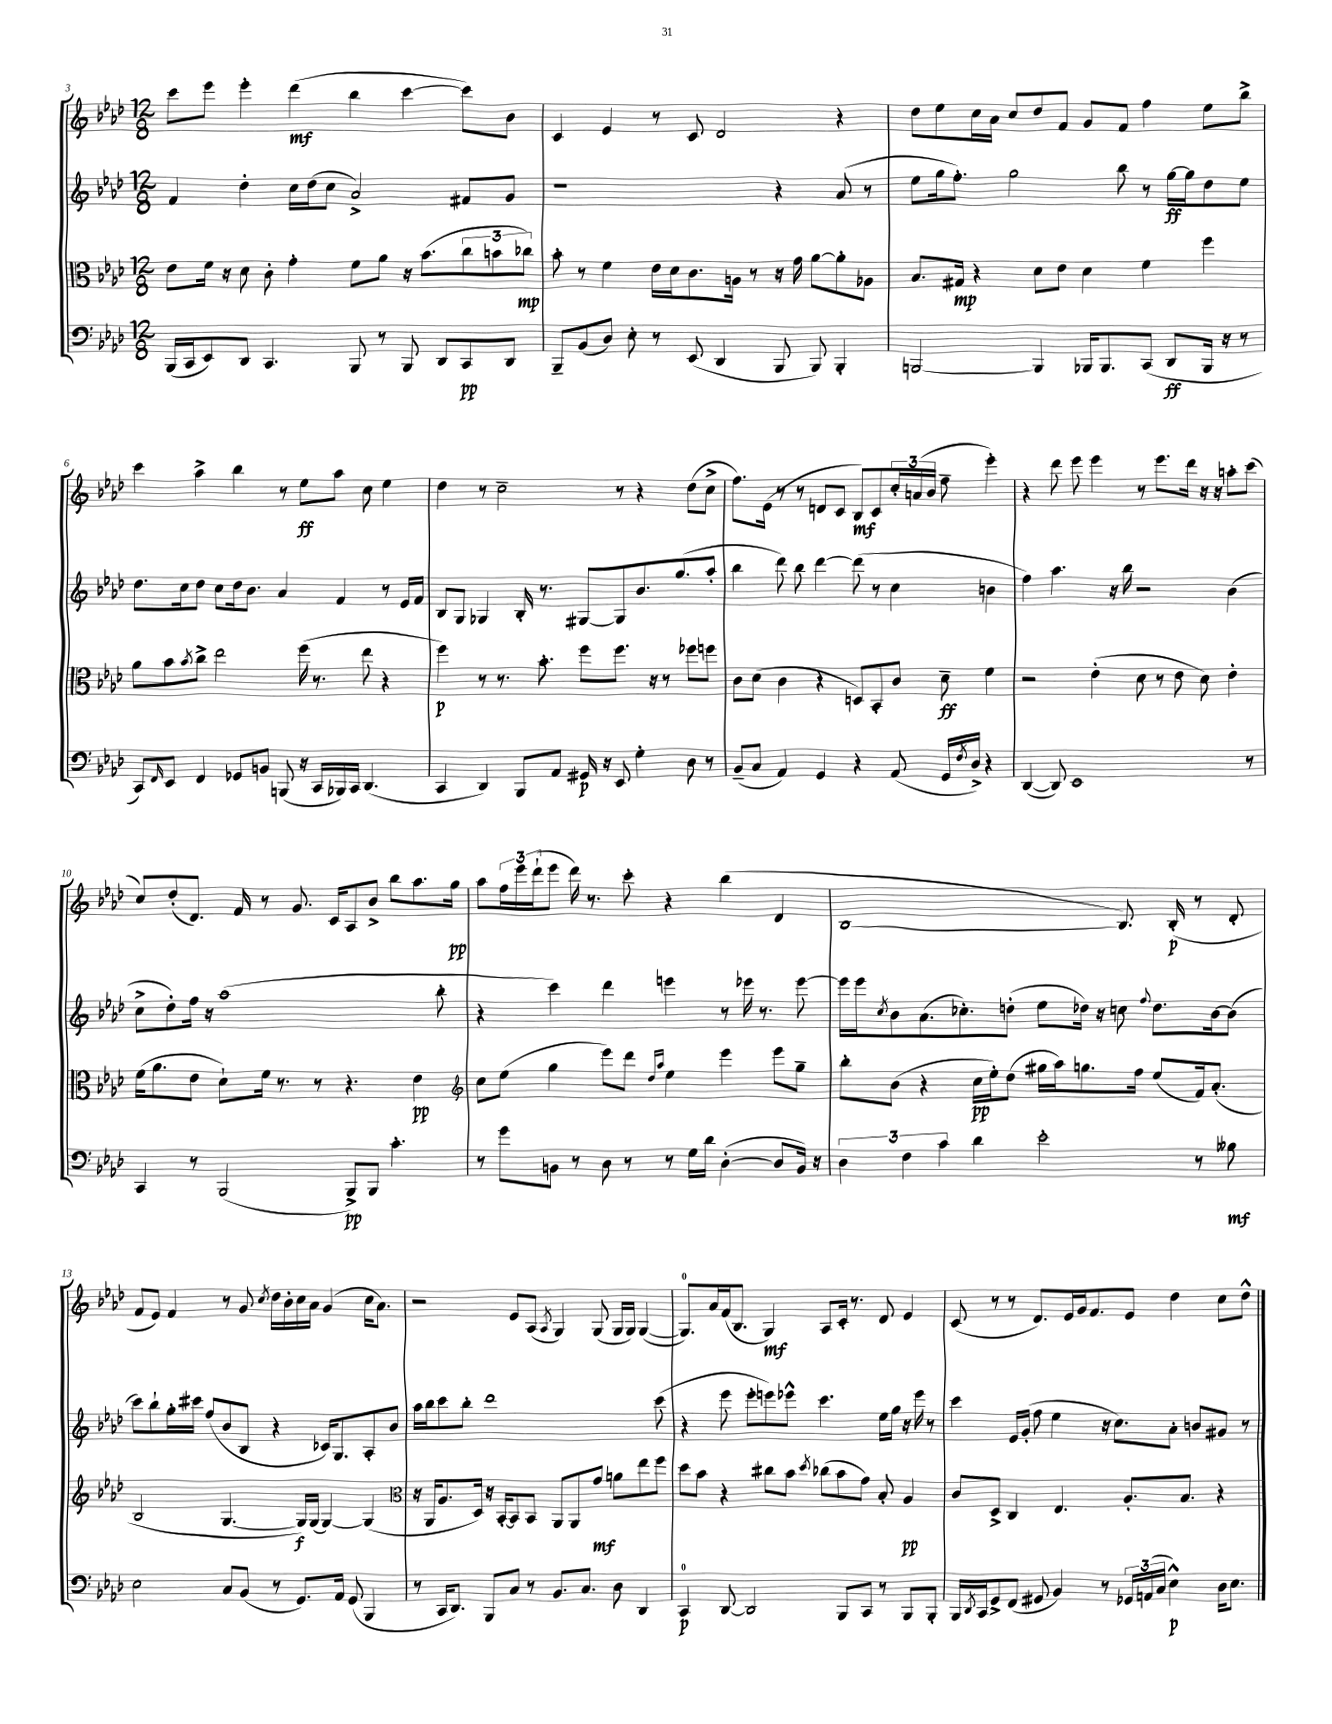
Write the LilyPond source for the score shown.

<<
\new StaffGroup <<
\new Staff = "s0" {
    \clef treble \key aes \major \numericTimeSignature \time 12/8
    c'''8 ees'''8 ees'''4-. des'''4\mf( bes''4 c'''4~ c'''8) bes'8 |
    c'4 ees'4 r8 c'8 des'2 r4 |
    des''8 ees''8 c''16 aes'16 c''8 des''8 f'8 g'8 f'8 f''4 ees''8 bes''8-> |
    c'''4 aes''4-> bes''4 r8 ees''8\ff aes''8 c''8 ees''4 |
    des''4 r8 c''2-- r8 r4 des''8( c''8-> |
    f''8.) ees'16( r8 r8 d'8 c'8 bes8\mf) c'8 \tuplet 3/2 { c''16-. a'16( bes'16 } f''8-- ees'''4-.) |
    r4 des'''8 ees'''8 ees'''4 r8 ees'''8. des'''16 r16 r16 a''8-. c'''8( |
    c''8) des''8-.( des'8.) f'16 r8 g'8. c'16 aes8 bes'8-> bes''8 aes''8. g''16\pp |
    aes''8 \tuplet 3/2 { f''16 ees'''16 des'''16-!( } ees'''8 des'''16) r8. c'''8-. r4 bes''4( des'4 |
    bes1~ bes8.) bes16-.\p( r8 des'8-. |
    f'8 ees'8) f'4 r8 g'8 \acciaccatura { c''8 } des''16 bes'16-. c''16 aes'16 g'4( c''16 aes'8.) |
    r2 ees'8 aes8( \acciaccatura { aes8 } g4) g8( g16 g16) g4~( |
    g8.-0) aes'16 f'16( bes8. g4\mf) aes8 c'16-. r8. des'8 ees'4 |
    c'8( r8 r8 des'8.) ees'16 g'16 f'8. ees'8 des''4 c''8 des''8-^ \bar "|." |
}
\new Staff = "s1" {
    \clef treble \key aes \major \numericTimeSignature \time 12/8
    f'4 des''4-. c''16 des''16( c''8 aes'2->) fis'8 g'8 |
    r1 r4 aes'8( r8 |
    ees''8 g''16 f''8.-.) g''2 bes''8 r8 g''16~\ff g''16 des''8 ees''8 |
    des''8. c''16 des''8 c''8 des''16 bes'8. aes'4 f'4 r8 ees'16 f'16 |
    bes8 g8 ges4 bes16-. r8. gis8~ gis8 bes'8. g''8.( aes''8-. |
    bes''4 des'''8) bes''8 des'''4~ des'''8( r8 c''4 b'4 |
    f''4) aes''4. r16 bes''16 r2 bes'4( |
    c''8-> des''8-.) f''16 r16 aes''1( bes''8-. |
    r4 c'''4) des'''4 e'''4 r8 ees'''16 r8. ees'''8~ |
    ees'''16 ees'''16 \acciaccatura { c''8 } bes'8 aes'8.( ces''8.-.) d''8-.( ees''8 des''16) r16 c''8 \appoggiatura { f''8 } des''8. bes'16~ bes'8( |
    c'''8) bes''8-! g''16-. cis'''16 f''8( bes'8 bes8 r4 ces'16) g8. aes8-. bes'8 |
    aes''16 bes''16 c'''8 bes''8-. des'''1 c'''8( |
    r4 ees'''8 ees'''8-. e'''8) ees'''8-^ c'''4. ees''16 g''16 r16 ees'''16 r8 |
    c'''4 ees'16 g'16-.( f''8 ees''4 r16 c''8.) aes'8-. b'8 gis'8 r8 \bar "|." |
}
\new Staff = "s2" {
    \clef alto \key aes \major \numericTimeSignature \time 12/8
    ees'8 f'16 r16 des'8 c'8-. g'4-. f'8 aes'8 r16 bes'8.( \tuplet 3/2 { c''8 b'8 ces''8\mp) } |
    bes'8-. r8 f'4 ees'16 des'16 c'8. a16 r8 r16 g'16 aes'8~ aes'8-. aes8 |
    bes8. gis16\mp r4 des'8 ees'8 des'4 f'4 f''4 |
    aes'8 bes'8 \acciaccatura { bes'8 } c''8-> ees''2 f''16( r8. ees''8 r4 |
    f''4\p) r8 r8. bes'8.-. f''8 f''8. r16 r8 fes''8 f''8 |
    c'8 des'8( c'4 r4 d8) bes,8-. c'8 des'8--\ff f'4 |
    r2 ees'4-.( des'8 r8 ees'8 des'8) ees'4-. |
    f'16( aes'8. ees'8 des'8-!) f'16 r8. r8 r4. ees'4\pp |
    \clef treble c''8 ees''8( g''4 ees'''8) des'''8 \grace { des''16 aes''16 } ees''4 ees'''4 ees'''8 g''8-- |
    bes''8-. bes'8( r4 c''16\pp ees''16-.) des''8( gis''16 aes''16) g''8. f''16 ees''8( f'16) aes'8.-.( |
    bes2 g4.~ g16\f) g16( g4~) g4( |
    \clef alto r16 aes,16 aes8. des16) r16 bes,16~-. bes,8 bes,8 aes,8 aes,8 g'8\mf a'8 ees''8 f''8 |
    des''8 bes'8 r4 cis''8 bes'8 \acciaccatura { des''8 } ces''8( bes'8 g'8) bes8-. aes4\pp |
    c'8 des8-> c4 ees4. aes8.-. bes8. r4 \bar "|." |
}
\new Staff = "s3" {
    \clef bass \key aes \major \numericTimeSignature \time 12/8
    bes,,16( c,16 ees,8) des,8 c,4. bes,,8 r8 bes,,8 des,8 c,8\pp des,8 |
    bes,,8-- bes,8( des8) ees8-. r8 ees,8( des,4 bes,,8 bes,,8) bes,,4-. |
    b,,2~ b,,4 bes,,16 bes,,8. c,8( des,8\ff bes,,16 r16 r8 |
    c,8) \grace { f,16 } ees,8 f,4 ges,8 b,8 b,,8( r16 c,16 bes,,16) c,16 des,4.( |
    c,4 des,4) bes,,8 aes,8 gis,16\p r16 ees,8 g4-. des8 r8 |
    bes,8--( c8 aes,4) g,4 r4 aes,8( g,16 \acciaccatura { f8 } des16->) r4 |
    des,4~( des,8) ees,1 r8 |
    c,4 r8 bes,,2( bes,,8->\pp) bes,,8 c'4.-. |
    r8 g'8 b,8 r8 des8 r8 r8 g16 des'16 des4~-.( des8 b,16) r16 |
    \tuplet 3/2 { des4 f4 c'4 } des'4 ees'2-. r8 beses8\mf |
    ees2 c8 bes,8( r8 g,8.) aes,16 g,8( bes,,4 |
    r8 c,16 des,8.) bes,,8 c8 r8 bes,8. c8. des8 des,4 |
    c,4-0\p des,8~ des,2 bes,,8 c,8 r8 bes,,8 bes,,8-. |
    bes,,16 \acciaccatura { des,8 } c,16 g,8-> f,8( gis,8 bes,4) r8 \tuplet 3/2 { ges,16 a,16( c16 } ees4-^\p) des16 ees8. \bar "|." |
}
>>
>>
\layout { \context { \Score currentBarNumber = #3 } }
